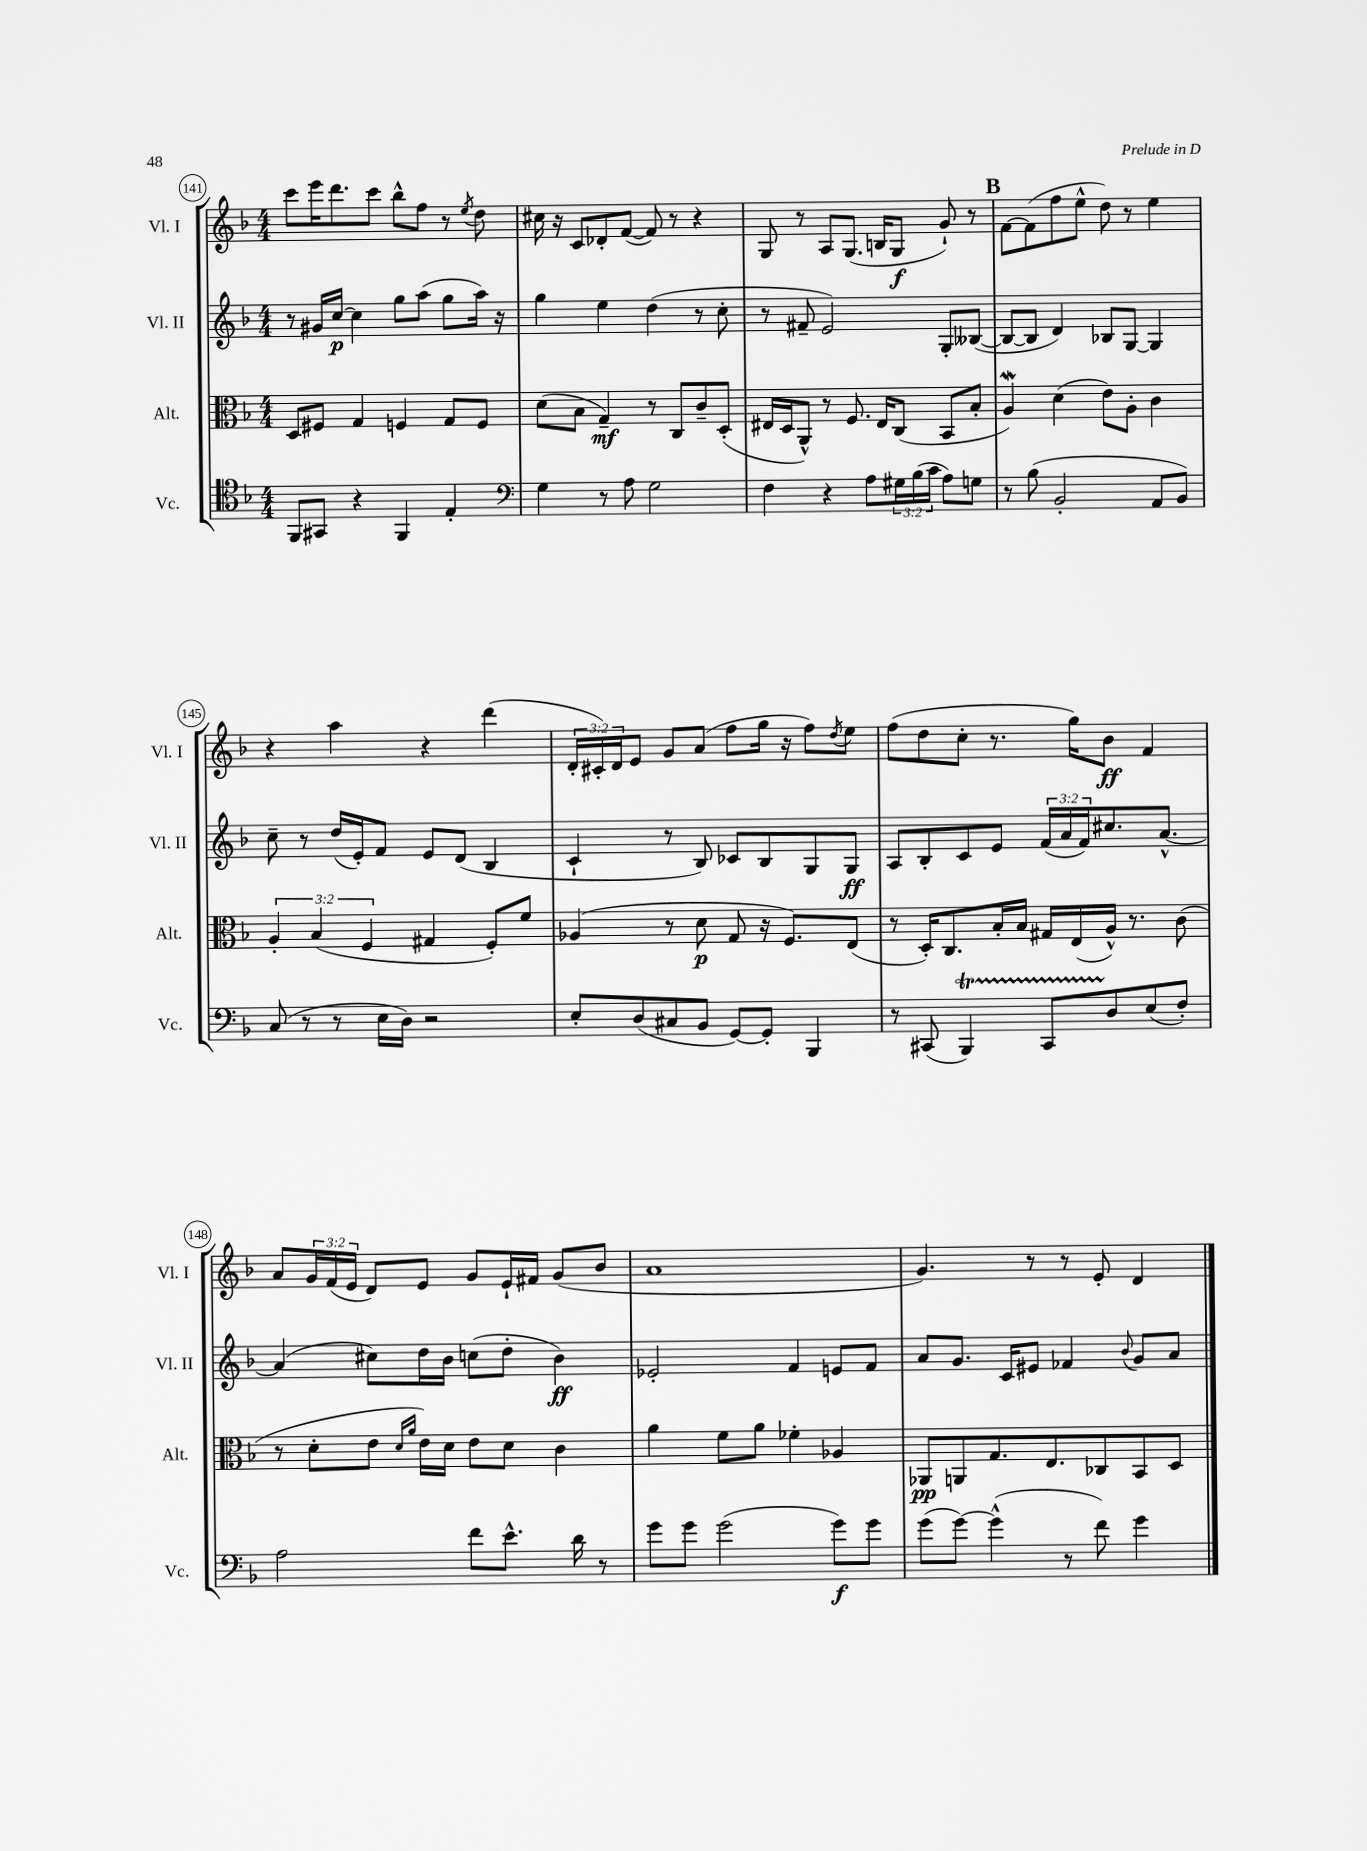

**kern	**kern	**kern	**kern
*staff4	*staff3	*staff2	*staff1
*clefC4	*clefC3	*clefG2	*clefG2
*k[b-]	*k[b-]	*k[b-]	*k[b-]
*M4/4	*M4/4	*M4/4	*M4/4
8FF/L	8D/L	8r	8ccc\L
8GG#/J	8F#/J	16g#/LL	16eee\K
.	.	[16cc/JJ	8.ddd\
4r	4G/	4cc\]	.
.	.	.	8ccc\J
4FF/	4F/	8gg\L	8bb-^^\L
.	.	(8aa\J	8ff\J
4E'/	8G/L	8gg\L	8r
.	.	.	8qee/
.	8F/J	16aa\Jk)	8dd\
.	.	16r	.
=	=	=	=
*clefF4	*	*	*
4G\	(8d\L	4gg\	16cc#\
.	.	.	16r
.	8B-\J	.	8c/L
8r	4G~/)	4ee\	8d-'/
8A\	.	.	([8f/J
2G\	8r	(4dd\	8f/])
.	8C/L	.	8r
.	8c~/	8r	4r
.	(8D'/J	8cc'\	.
=	=	=	=
4F\	16E#/LL	8r	8G/
.	16D/J	.	.
.	8AA^^/J)	8f#~/	8r
4r	8r	2e/)	8A/L
.	8.F/	.	(8.G/J
8A\L	.	.	.
.	16E#/LK	.	16B/LK
24G#\L	(8C/J	.	8G/J
(24B-\	.	.	.
24c\JJ	.	.	.
8A\L)	8BB-/L	8G'/L	8g`/)
8G\J	8B-'/J	([8B--/J	8r
=	=	=	=
8r	4A/)	8B--/_L	[8f\L
(8B-\	.	8B--/]J	(8f\]
2BB-'/	(4d\	4d/)	8ff\
.	.	.	8ee^^\J
.	8e\L)	8B-/L	8dd\)
.	8A'\J	[8G/J	8r
8AA/L	4c\	4G/]	4ee\
8BB-/J)	.	.	.
=	=	=	=
(8C/	6A'/	8cc~\	4r
8r	.	8r	.
.	(6B-/	.	.
8r	.	(16dd/LL	4aa\
.	.	16e'/J)	.
.	6F/	.	.
16E\LL	.	8f/J	.
16D\JJ)	.	.	.
2r	4G#/	8e/L	4r
.	.	(8d/J	.
.	8F'/L)	4B-/	(4ddd\
.	8f/J	.	.
=	=	=	=
8E'/L	(4A-/	4c`/	24d'/LL
.	.	.	24c#'/)
.	.	.	24d/J
(8D/	.	.	8e/J
8C#/	8r	8r	8g/L
8BB-/J	8d\	8B-/)	(8a/J
[8GG/L)	8G/	8c-/L	8ff\L
8GG'/]J	16r	8B-/	16gg\Jk
.	8.F/L)	.	16r
4BBB-/	.	8G/	8ff\L)
.	.	.	8qdd/
.	(8E/J	8G/J	8ee\J
=	=	=	=
8r	8r	8A/L	(8ff\L
(8CC#/	16D'/LK)	8B-'/	8dd\
.	8.C/	.	.
4BBB-/)	.	8c/	8cc'\J
.	16B-'/L	8e/J	8.r
.	16B-/JJ	.	.
8CC#/L	16G#/LL	(24f/LL	.
.	.	24a/	.
.	(16E/	.	16gg\LK)
.	.	24f/J)	.
8D/	16A^^/JJ)	8.cc#/	8b-\J
.	8.r	.	.
(8E/	.	.	4f/
.	.	[8.a^^/J	.
8F'/J)	(8c\	.	.
=	=	=	=
2A\	8r	(4a/]	8a/L
.	8d'\L	.	24g/L
.	.	.	(24f/
.	.	.	24e/JJ
.	8e\J	8cc#\L)	8d/L)
.	16qqd/LL	.	.
.	16qqa/JJ	.	.
.	16e\LL)	16dd\L	8e/J
.	16d\JJ	16b-\JJ	.
8f\L	8e\L	(8cc\L	8g/L
8.e^^\J	8d\J	8dd'\J	16e`/L
.	.	.	16f#/JJ
.	4c\	4b-\)	(8g/L
16d\	.	.	.
8r	.	.	8b-/J
=	=	=	=
8g\L	4a\	2e-'/	1a
8g\J	.	.	.
(2g\	8f\L	.	.
.	8a\J	.	.
.	4f-'\	4f/	.
8g\L)	4A-/	8e/L	.
8g\J	.	8f/J	.
=	=	=	=
(8g\L	8AA-/L	8a/L	4.g/)
[8g\J)	8AA/	8.g/J	.
(4g^^\]	8.G/	.	.
.	.	16c/LK	.
.	.	8e#/J	8r
.	8.E/	.	.
8r	.	4f-/	8r
8f\)	8C-/	.	8e'/
.	.	8qqb-/	.
4g\	8BB-/	8g/L	4d/
.	8D/J	8a/J	.
==	==	==	==
*-	*-	*-	*-
